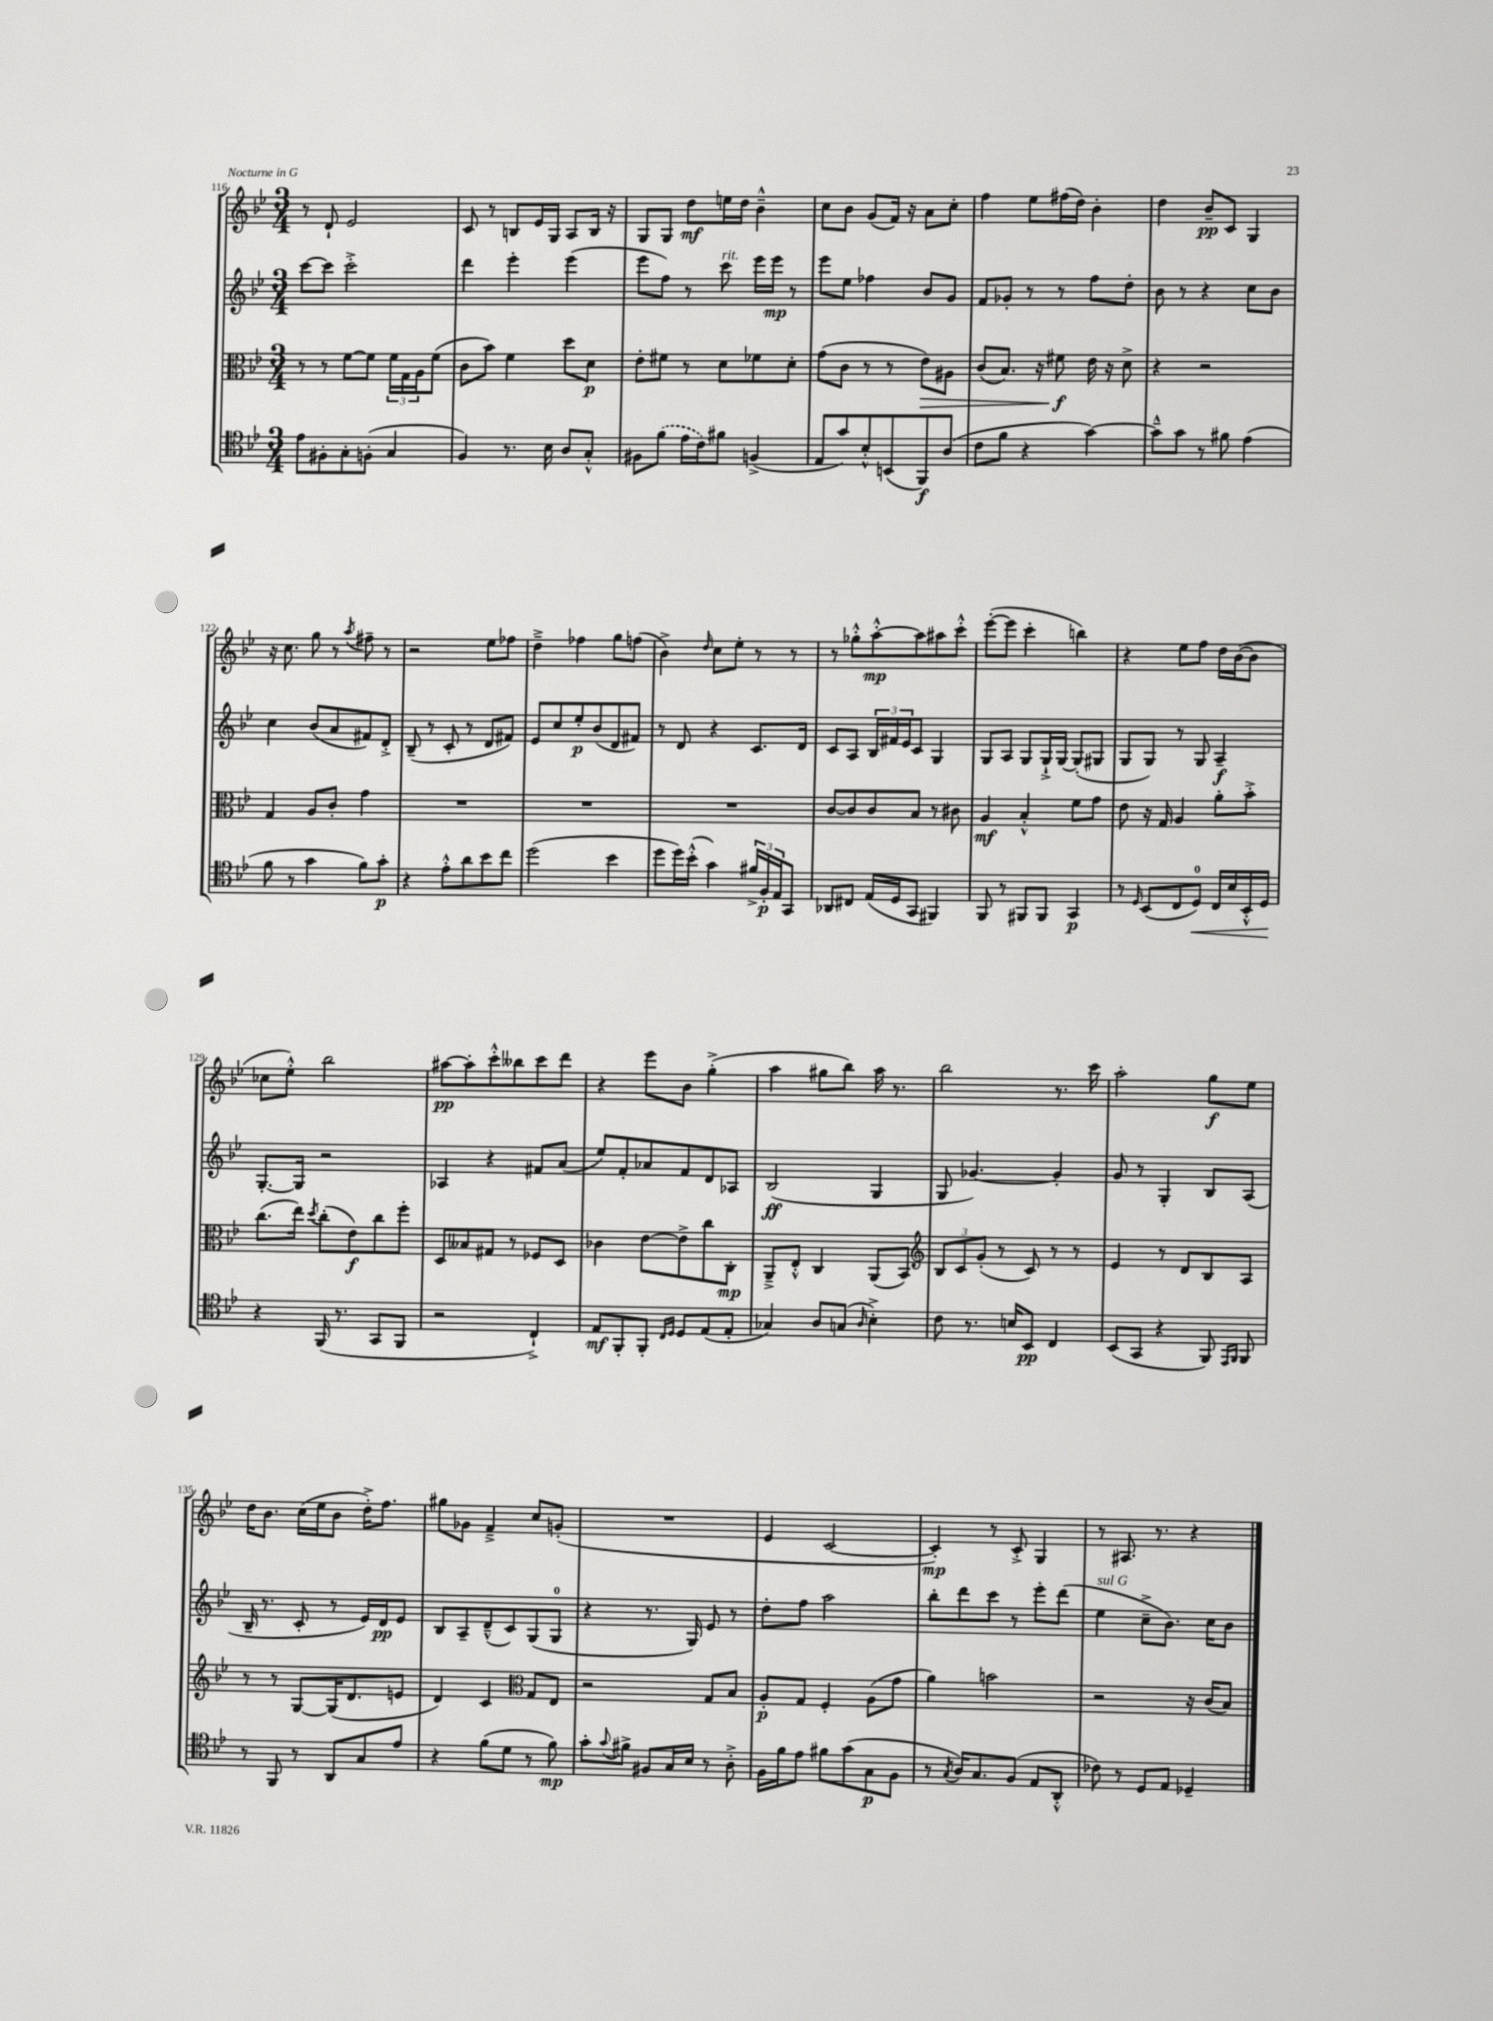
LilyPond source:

<<
\new StaffGroup <<
\new Staff = "s0" {
    \clef treble \key bes \major \numericTimeSignature \time 3/4
    r8 d'8-! ees'2 |
    c'8 r8 b8 ees'16 g16 a8 b16 r16 |
    g8 g8 d''8\mf e''16 d''16 bes'4---^ |
    c''8 bes'8 g'8( f'16) r16 a'8 c''8-. |
    f''4 ees''8 fis''16( d''16) bes'4-. |
    d''4 bes'8--\pp c'8 g4 |
    r16 c''8. g''8 r8 \acciaccatura { a''8 } fis''8-- r8 |
    r2 ees''8 fes''8 |
    d''4---> fes''4 g''8 f''8( |
    bes'4->) \grace { d''16 } c''8 ees''8-. r8 r8 |
    r8 ges''8-.-^ a''8~-.-^\mp a''8 ais''8 c'''8-.-^ |
    ees'''8~-.( ees'''8 c'''4-. b''4) |
    r4 ees''8 f''8 d''16 bes'16~( bes'8 |
    ces''8 ees''8-.-^) bes''2 |
    ais''8~\pp ais''8-. c'''8-.-^ beses''8 c'''8 d'''8 |
    r4 ees'''8 bes'8 g''4-.->( |
    a''4 gis''8 bes''8) a''16 r8. |
    bes''2 r8. c'''16 |
    a''2-. g''8\f ees''8 |
    d''16 bes'8. c''16( ees''16 bes'8 d''16-.->) f''8. |
    gis''8 ges'8 f'4---> c''8 g'8-.( |
    R2. |
    ees'4 c'2~ |
    c'4-.\mp) r8 c'8-.-> g4 |
    r8 ais8. r8. r4 \bar "|." |
}
\new Staff = "s1" {
    \clef treble \key bes \major \numericTimeSignature \time 3/4
    c'''8~ c'''8 c'''2-.-> |
    d'''4 ees'''4-. ees'''4( |
    ees'''8 f''8) r8 c'''8^\markup { \italic "rit." } ees'''16 ees'''16\mp r8 |
    ees'''8 ees''8 fes''4 bes'8 g'8 |
    f'8 ges'8-. r8 r8 f''8 d''8-. |
    bes'8 r8 r4 c''8 bes'8 |
    c''4 bes'8( a'8 fis'8) d'8-.-> |
    bes8--( r8 c'8-. r8 d'8 fis'8) |
    ees'8 c''8 ees''8-.\p bes'8( d'8 fis'8) |
    r8 d'8 r4 c'8. d'16 |
    c'8 a8 \tuplet 3/2 { bes16 fis'16 ees'16 } c'8 g4 |
    g8 a8 g8 g16-!-> g16~ g8-.( gis8 |
    g8 g8) r8 g8 a4--\f |
    g8.~-. g16 r2 |
    aes4 r4 fis'8 a'8( |
    ees''8) f'8-. aes'8 f'8 d'8 aes8 |
    bes2\ff( g4 |
    g8 ges'4.~) ges'4-. |
    g'8 r8 g4-. bes8 a8( |
    bes16-- r8. c'8-. r8 ees'16) d'16\pp ees'8 |
    bes8 a8-- d'8---^( c'8) g8( g8-0 |
    r4 r8. g16) ees'8 r8 |
    d''8-. f''8 a''2 |
    bes''8-. d'''8 c'''8 r8 ees'''8-. d'''8( |
    ees''4^\markup { \italic "sul G" } c''8---> bes'8.) c''16 bes'8 \bar "|." |
}
\new Staff = "s2" {
    \clef alto \key bes \major \numericTimeSignature \time 3/4
    r8 r8 f'8~ f'8 \tuplet 3/2 { f'16 g16 a16 } f'8( |
    c'8 bes'8) f'4 d''8 d'8\p |
    ees'8-. fis'8 r8 d'8 fes'8 d'8-. |
    g'8( c'8 r8 r8 ees'8\>) ais8 |
    c'8( bes8.) r16 fis'8\f\! ees'16 r16 d'8-> |
    r4 r2 |
    g4 a8 c'8-. g'4 |
    R2. |
    R2. |
    R2. |
    c'8~ c'8 c'8 bes8 r8 cis'8 |
    a4\mf bes4-.-^ f'8 g'8 |
    ees'8 r16 g16 a4 a'8-. bes'8-.-> |
    c''8.( ees''16) \acciaccatura { d''8 } c''8-.( ees'8\f) c''8 f''8-. |
    d8 beses8 gis8 r8 fes8 d8 |
    ces'4 ees'8~ ees'8-> c''8 c8-.\mp |
    a,8---> ees8-.-^ c4 a,8( bes,8) |
    \clef treble \tuplet 3/2 { bes8 c'8 g'8-.( } r8 c'8) r8 r8 |
    ees'4 r8 d'8 bes8 a8 |
    r8 r8 g8~ g16( d'8. e'8 |
    d'4) c'4 \clef alto g8 ees8 |
    r2 g8 bes8 |
    a8-.\p g8 f4-. a8( g'8 |
    a'4) b'2 |
    r2 r16 c'16( bes8) \bar "|." |
}
\new Staff = "s3" {
    \clef tenor \key bes \major \numericTimeSignature \time 3/4
    ees'8 fis8-. g8-. f8-.( g4 |
    f4) r8. bes16 a8 g8-.-^ |
    fis8 \once \slurDashed f'8( ees'16 c'16) fis'8 f4->( |
    ees8 g'8) bes8-.-^ b,8( f,8\f) a8( |
    c'8 f'8 r4 g'4~) |
    g'8---^ g'8 r8 fis'8 ees'4( |
    f'8 r8 g'4 f'8) g'8-.\p |
    r4 ees'8-.-^ a'8 bes'8 c''8 |
    d''2( bes'4 |
    d''8 d''16) bes'16-.-^( g'4) \tuplet 3/2 { fis'16-> f16-.\p ees16 } g,8 |
    aes,8 cis8 ees16( d16 g,8 fis,4) |
    f,8 r8 fis,8 fis,8 g,4\p |
    r8 \grace { d16 } bes,8( c8 d8-0\<) c16 bes16 bes,16-.-^ d16\! |
    r4 f,16( r8. g,8 f,8 |
    r2 c4-!->) |
    ees8\mf f,8-. f,8-. \grace { c16 d16 } d8 ees8( ees8-. |
    ges4) a8 g8( \grace { a16 } bes4-.->) |
    c'8 r8. b16 bes,8\pp c4 |
    bes,8( g,8 r4 f,8) \grace { ees,16 f,16 } f,8 |
    r8 f,8 r8 a,8 g8 ees'8 |
    r4 f'8( d'8 r8 f'8\mp) |
    g'8-. \appoggiatura { g'8 } fis'8-> fis8 g16 bes16 r8 a8-.-> |
    f16 f'16 ees'8 fis'8 g'8( g8\p f8 |
    r8 \acciaccatura { g8 } a16) g8. f8( ees8 a,8-.-^ |
    ces'8) r8 d8 ees8 des4-- \bar "|." |
}
>>
>>
\layout { \context { \Score currentBarNumber = #116 } }
